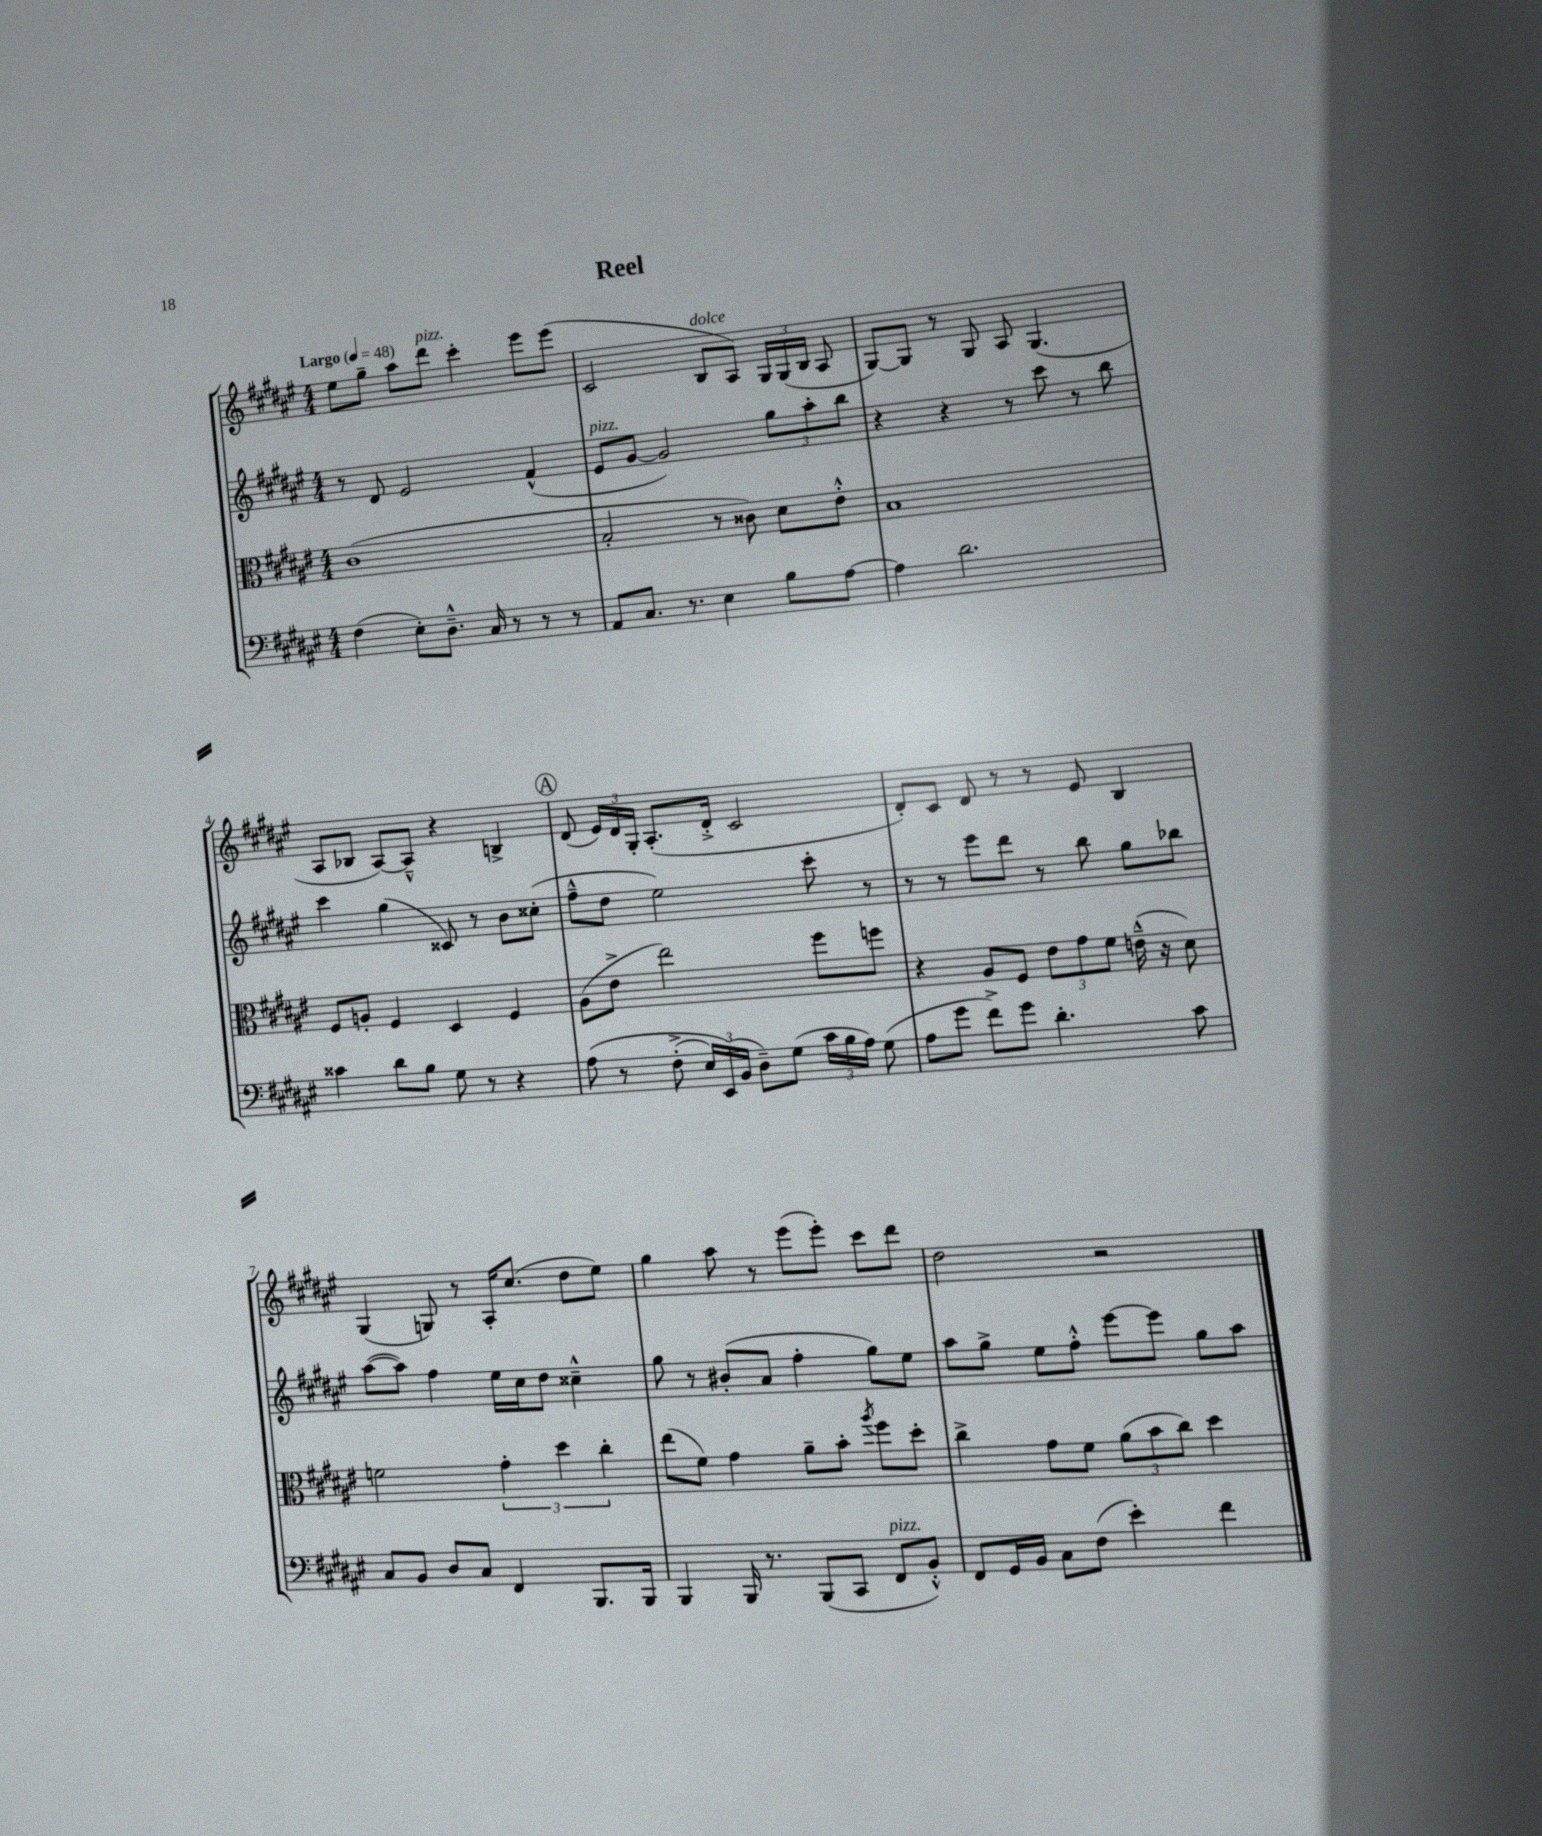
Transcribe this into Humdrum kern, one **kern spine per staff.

**kern	**kern	**kern	**kern
*staff4	*staff3	*staff2	*staff1
*clefF4	*clefC3	*clefG2	*clefG2
*k[f#c#g#d#a#e#]	*k[f#c#g#d#a#e#]	*k[f#c#g#d#a#e#]	*k[f#c#g#d#a#e#]
*M4/4	*M4/4	*M4/4	*M4/4
*MM48	*MM48	*MM48	*MM48
(4F#\	(1c#	8r	8ee#\L
.	.	8d#/	8gg#~\J
8E#'\L)	.	2e#/	8aa#\L
8.D#~^^\J	.	.	8ddd#\J
.	.	.	4ccc#'\
16C#/	.	.	.
8r	.	.	.
8r	.	(4f#^^/	8eee#\L
8r	.	.	(8eee#\J
=	=	=	=
8AA#/L	2B'/	8e#/L	2c#/
8.C#/J	.	[8g#/J	.
.	.	2g#/])	.
8.r	.	.	.
4E#\	8r	.	8B/L
.	8c##\)	.	8A#/J)
8B\L	8d#\L	12gg#\L	24G#/LL
.	.	.	(24G#/
.	.	12aa#'\	24B/JJ
[8A#\J	8e#'^^\J	.	8A#/
.	.	12bb\J	.
=	=	=	=
4A#\]	1B	4r	[8G#/L)
.	.	.	8G#/]J
2.d#\	.	4r	8r
.	.	.	8G#/
.	.	8r	8A#/
.	.	8ccc#\	(4.G#/
.	.	8r	.
.	.	8bb\	.
=	=	=	=
4c##\	8F#/L	4ccc#\	8A#/L
.	8A'/J	.	8B-/J
8d#\L	4F#/	(4gg#\	[8A#/L)
8B\J	.	.	8A#~^^/]J
8G#\	4D#/	8c##/)	4r
8r	.	8r	.
4r	4F#/	8b\L	4B^/
.	.	(8cc##'\J	.
=	=	=	=
&(8A#\	(8A#\L	8ff#~^^\L	(8d#/
8r	8e#^\J	8dd#\J	24e#/LL)
.	.	.	24d#/
.	.	.	24G#'/JJ
(8F#'^\	2ee#\)	2ee#\)	(8.A#'/L
24E#/LL)	.	.	.
(24EE#/&)	.	.	.
.	.	.	16d#'^/Jk
24BB/JJ	.	.	.
8D#~\L)	.	.	2c#/
(8G#\J	.	.	.
24c#\LL	8ff#\L	8ccc#'\	.
24B\	.	.	.
24A#\JJ)	.	.	.
(8G#\	8ff\J	8r	.
=	=	=	=
8A#\L	4r	8r	8d#'/L)
8g#\J	.	8r	8c#/J
8f#^\L)	8A#/L	8eee#\L	8d#/
8g#\J	8F#/J	8ddd#\J	8r
4.d#'\	12e#\L	8r	8r
.	12g#\	.	.
.	.	8bb\	8e#/
.	12f#\J	.	.
.	(16e~^^\	8gg#\L	4B/
.	16r	.	.
8c#\	8d#\)	8bb-\J	.
=	=	=	=
8C#/L	2f\	([8aa#\L	(4G#/
8BB/J	.	8aa#\]J)	.
8D#/L	.	4ff#\	8G/)
8C#/J	.	.	8r
4FF#/	6g#'\	16ee#\LL	16A#'/LK
.	.	16cc#\J	(8.cc#/J
.	.	8dd#\J	.
.	6dd#\	.	.
8.BBB/L	.	4cc##~^^\	8dd#\L
.	6cc#'\	.	.
.	.	.	8ee#\J)
16BBB/Jk	.	.	.
=	=	=	=
4BBB/	(8ee#\L	8gg#\	4gg#\
.	8f#\J)	8r	.
16BBB/	4g#\	(8b#'/L	8aa#\
8.r	.	.	.
.	.	8a#/J	8r
(8BBB/L	8a#~\L	4ff#'\	(8eee#\L
8CC#/J	8b'\J	.	8eee#'\J)
.	8qaa#/	.	.
8FF#/L	8ff#\L	8gg#\L)	8ccc#\L
8BB'^^/J)	8dd#'\J	8ee#\J	8ddd#\J
=	=	=	=
8FF#/L	4cc#^\	8aa#\L	2dd#\
16GG#/L	.	8gg#^\J	.
16BB/JJ	.	.	.
8C#\L	8g#\L	8ee#\L	.
(8F#\J	8f#\J	8ff#'^^\J	.
4e#'\)	(12a#\L	[8eee#\L	2r
.	12b\	.	.
.	.	8eee#\]J	.
.	12cc#\J)	.	.
4f#\	4dd#\	8gg#\L	.
.	.	8aa#\J	.
==	==	==	==
*-	*-	*-	*-
